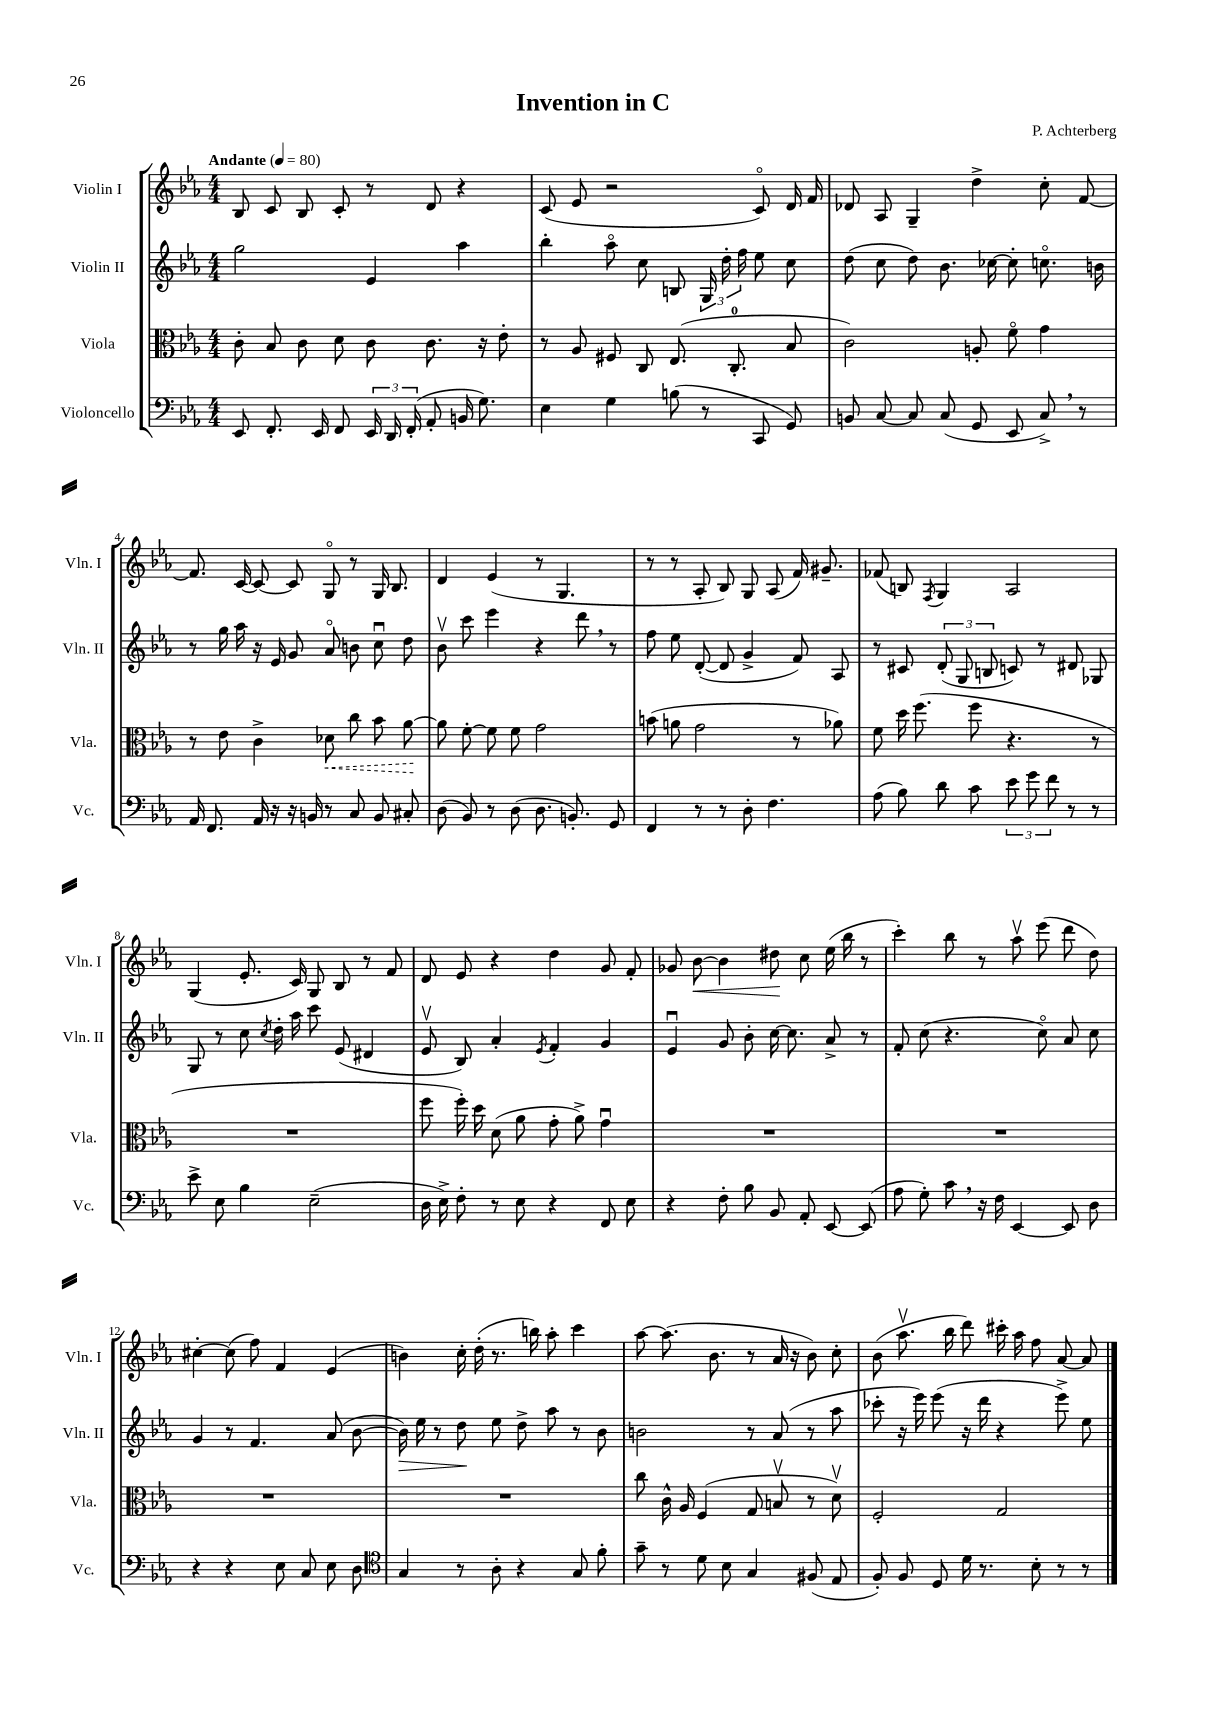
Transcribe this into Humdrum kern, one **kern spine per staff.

**kern	**kern	**dynam	**kern	**dynam	**kern	**dynam
*part4	*part3	*part3	*part2	*part2	*part1	*part1
*staff4	*staff3	*staff3	*staff2	*staff2	*staff1	*staff1
*I"Violoncello	*I"Viola	*	*I"Violin II	*	*I"Violin I	*
*I'Vc.	*I'Vla.	*	*I'Vln. II	*	*I'Vln. I	*
*clefF4	*clefC3	*	*clefG2	*	*clefG2	*
*k[b-e-a-]	*k[b-e-a-]	*	*k[b-e-a-]	*	*k[b-e-a-]	*
*M4/4	*M4/4	*	*M4/4	*	*M4/4	*
*MM80	*MM80	*	*MM80	*	*MM80	*
=1	=1	=1	=1	=1	=1	=1
!	!	!	!	!	!LO:TX:a:B:t=Andante	!
8EE-/	8c'\	.	2gg\	.	8B-/	.
8.FF'/	8B-/	.	.	.	8c/	.
.	8c\	.	.	.	8B-/	.
16EE-/	.	.	.	.	.	.
8FF/	8d\	.	.	.	8c'/	.
24EE-/	8c\	.	4e-/	.	8r	.
24DD/	.	.	.	.	.	.
(24FF'/	.	.	.	.	.	.
8AA-'/	8.c\	.	.	.	8d/	.
16BBn/	.	.	4aa-\	.	4r	.
8.G\)	16r	.	.	.	.	.
.	8e-'\	.	.	.	.	.
=2	=2	=2	=2	=2	=2	=2
4E-\	8r	.	4bb-'\	.	(8c/	.
.	8A-/	.	.	.	8e-/	.
4G\	8F#X/	.	8aa-\	.	2r	.
.	8C/	.	8cc\	.	.	.
(8Bn\	(8.E-/	.	8Bn/	.	.	.
8r	.	.	24G/	.	.	.
.	.	.	24dd'\	.	.	.
.	8.C'/	.	.	.	.	.
.	.	.	24ff\	.	.	.
8CC/	.	.	8ee-\	.	8c/)	.
8GG/)	8B-/	.	8cc\	.	16d/	.
.	.	.	.	.	16f/	.
=3	=3	=3	=3	=3	=3	=3
8BBn/	2c\)	.	(8dd\	.	8d-X/	.
[8C/	.	.	8cc\	.	8A-/	.
8C/]	.	.	8dd\)	.	4G~/	.
(8C/	.	.	8.b-\	.	.	.
8GG/	8An'/	.	.	.	4dd^\	.
.	.	.	[16cc-X\	.	.	.
8EE-/	8f\	.	8cc-'\]	.	.	.
8C^,/)	4g\	.	8.ccn\	.	8cc'\	.
8r	.	.	.	.	[8f/	.
.	.	.	16bn\	.	.	.
!!LO:LB:g=z
=4	=4	=4	=4	=4	=4	=4
16AA-/	8r	.	8r	.	8.f/]	.
8.FF/	.	.	.	.	.	.
.	8e-\	.	16gg\	.	.	.
.	.	.	16aa-\	.	[16c/	.
16AA-/	4c^\	.	16r	.	8c/_	.
16r	.	.	16e-/	.	.	.
16r	.	.	8g/	.	8c/]	.
16BBn/	.	.	.	.	.	.
!	!	!LO:HP:b	!	!	!	!
8r	8d-X\	<	8a-/	.	8G/	.
8C/	8cc\	.	8bn\	.	8r	.
8BB/	8b-\	.	8ccu\	.	16G/	.
.	.	.	.	.	8.B-/	.
8C#X'/	[8a-\	.	8dd\	.	.	.
.	.	[	.	.	.	.
=5	=5	=5	=5	=5	=5	=5
(8D\	8a-\]	.	8b-v\	.	4d/	.
8BB-/)	[8f'\	.	8ccc\	.	.	.
8r	8f\]	.	4eee-\	.	(4e-/	.
(8D\	8f\	.	.	.	.	.
8.D\	2g\	.	4r	.	8r	.
.	.	.	.	.	4.G/	.
8.BBn'/)	.	.	.	.	.	.
.	.	.	8ddd,\	.	.	.
8GG/	.	.	8r	.	.	.
=6	=6	=6	=6	=6	=6	=6
4FF/	(8bn\	.	8ff\	.	8r	.
.	8an\	.	8ee-\	.	8r	.
8r	2g\	.	([8d'/	.	8A-'/	.
8r	.	.	8d/]	.	8B-/)	.
8D'\	.	.	4g^/	.	8G/	.
4.F\	.	.	.	.	(8A-/	.
.	8r	.	8f/)	.	16f/)	.
.	.	.	.	.	8.g#X~/	.
.	8a-X\)	.	8A-/	.	.	.
=7	=7	=7	=7	=7	=7	=7
(8A-\	8f\	.	8r	.	(8f-X/	.
8B-\)	16dd\	.	8c#X/	.	8Bn/)	.
.	(8.ff\	.	.	.	.	.
.	.	.	.	.	8qF/	.
8d\	.	.	(12d'/	.	4G/	.
.	.	.	12G/	.	.	.
8c\	8ff\	.	.	.	.	.
.	.	.	12Bn/	.	.	.
12e-\	4.r	.	8cn/)	.	2A-/	.
12g\	.	.	.	.	.	.
.	.	.	8r	.	.	.
12f\	.	.	.	.	.	.
8r	.	.	8d#X/	.	.	.
8r	8r	.	8G-X/	.	.	.
!!LO:LB:g=z
=8	=8	=8	=8	=8	=8	=8
8e-^\	1r	.	8G/	.	(4G/	.
8E-\	.	.	8r	.	.	.
4B-\	.	.	8cc\	.	8.e-'/	.
.	.	.	8qcc/	.	.	.
.	.	.	16dd'\	.	.	.
.	.	.	16aa-\	.	16c/)	.
(2E-~\	.	.	8ccc\	.	8G/	.
.	.	.	(8e-/	.	8B-/	.
.	.	.	4d#X/	.	8r	.
.	.	.	.	.	8f/	.
=9	=9	=9	=9	=9	=9	=9
16D\	8ff\	.	8e-v/	.	8d/	.
16E-^\)	.	.	.	.	.	.
8F'\	16ff'\)	.	8B-/)	.	8e-/	.
.	16dd\	.	.	.	.	.
8r	(8d\	.	4a-'/	.	4r	.
8E-\	8a-\	.	.	.	.	.
.	.	.	8qe-/	.	.	.
4r	8g'\	.	4f'/	.	4dd\	.
.	8a-^\)	.	.	.	.	.
8FF/	4gu\	.	4g/	.	8g/	.
8E-\	.	.	.	.	8f'/	.
=10	=10	=10	=10	=10	=10	=10
4r	1r	.	4e-u/	.	8g-X/	.
!	!	!	!	!	!	!LO:HP:b
.	.	.	.	.	[8b-\	<
8F'\	.	.	8g/	.	4b-\]	.
8B-\	.	.	8b-'\	.	.	.
8BB-/	.	.	[16cc\	.	8dd#X\	.
.	.	.	8.cc\]	.	.	.
8AA-'/	.	.	.	.	8cc\	[
[8EE-/	.	.	8a-^/	.	(16ee-\	.
.	.	.	.	.	16bb-\	.
(8EE-/]	.	.	8r	.	8r	.
=11	=11	=11	=11	=11	=11	=11
8A-\	1r	.	8f'/	.	4ccc'\)	.
8G'\)	.	.	(8cc\	.	.	.
8c,\	.	.	4.r	.	8bb-\	.
16r	.	.	.	.	8r	.
16F\	.	.	.	.	.	.
[4EE-/	.	.	.	.	8aa-v\	.
.	.	.	8cc\)	.	(8eee-\	.
8EE-/]	.	.	8a-/	.	8ddd\	.
8D\	.	.	8cc\	.	8dd\)	.
!!LO:LB:g=z
=12	=12	=12	=12	=12	=12	=12
4r	1r	.	4g/	.	[4cc#X'\	.
4r	.	.	8r	.	(8cc#\]	.
.	.	.	4.f/	.	8ff\)	.
8E-\	.	.	.	.	4f/	.
8C/	.	.	.	.	.	.
8E-\	.	.	(8a-/	.	(4e-/	.
8D\	.	.	[8b-\	.	.	.
=13	=13	=13	=13	=13	=13	=13
*clefC4	*	*	*	*	*	*
!	!	!	!	!LO:HP:b	!	!
4G/	1r	.	16b-\])	>	4bn\)	.
.	.	.	16ee-\	.	.	.
.	.	.	8r	.	.	.
8r	.	.	8dd\	.	16cc'\	.
.	.	.	.	.	(16dd'\	.
8A-'\	.	.	8ee-\	]	8.r	.
4r	.	.	8dd^\	.	.	.
.	.	.	.	.	16bbn\)	.
.	.	.	8aa-\	.	8aa-'\	.
8G/	.	.	8r	.	4ccc\	.
8f'\	.	.	8b-\	.	.	.
=14	=14	=14	=14	=14	=14	=14
8g~\	8cc\	.	2bn\	.	[8aa-\	.
8r	16c^^\	.	.	.	(8.aa-\]	.
.	16A-/	.	.	.	.	.
8d\	(4F/	.	.	.	.	.
.	.	.	.	.	8.b-\	.
8B-\	.	.	.	.	.	.
4G/	8G/	.	8r	.	8r	.
.	8Bnv/	.	(8a-/	.	16a-/	.
.	.	.	.	.	16r	.
(8F#X/	8r	.	8r	.	8b-\)	.
8E-/	8dv\)	.	8aa-\	.	8cc'\	.
=15	=15	=15	=15	=15	=15	=15
8F'/)	2F'/	.	8ccc-X'\	.	(8b-\	.
8F/	.	.	16r	.	8.aa-v\	.
.	.	.	16eee-\)	.	.	.
8D/	.	.	(8eee-\	.	.	.
.	.	.	.	.	16bb-\	.
16d\	.	.	16r	.	8ddd\)	.
8.r	.	.	16ddd\	.	.	.
.	2G/	.	4r	.	16ccc#X'\	.
.	.	.	.	.	16aa-\	.
8B-'\	.	.	.	.	8ff\	.
8r	.	.	8eee-^\)	.	[8a-/	.
8r	.	.	8ee-\	.	8a-/]	.
==	==	==	==	==	==	==
*-	*-	*-	*-	*-	*-	*-
